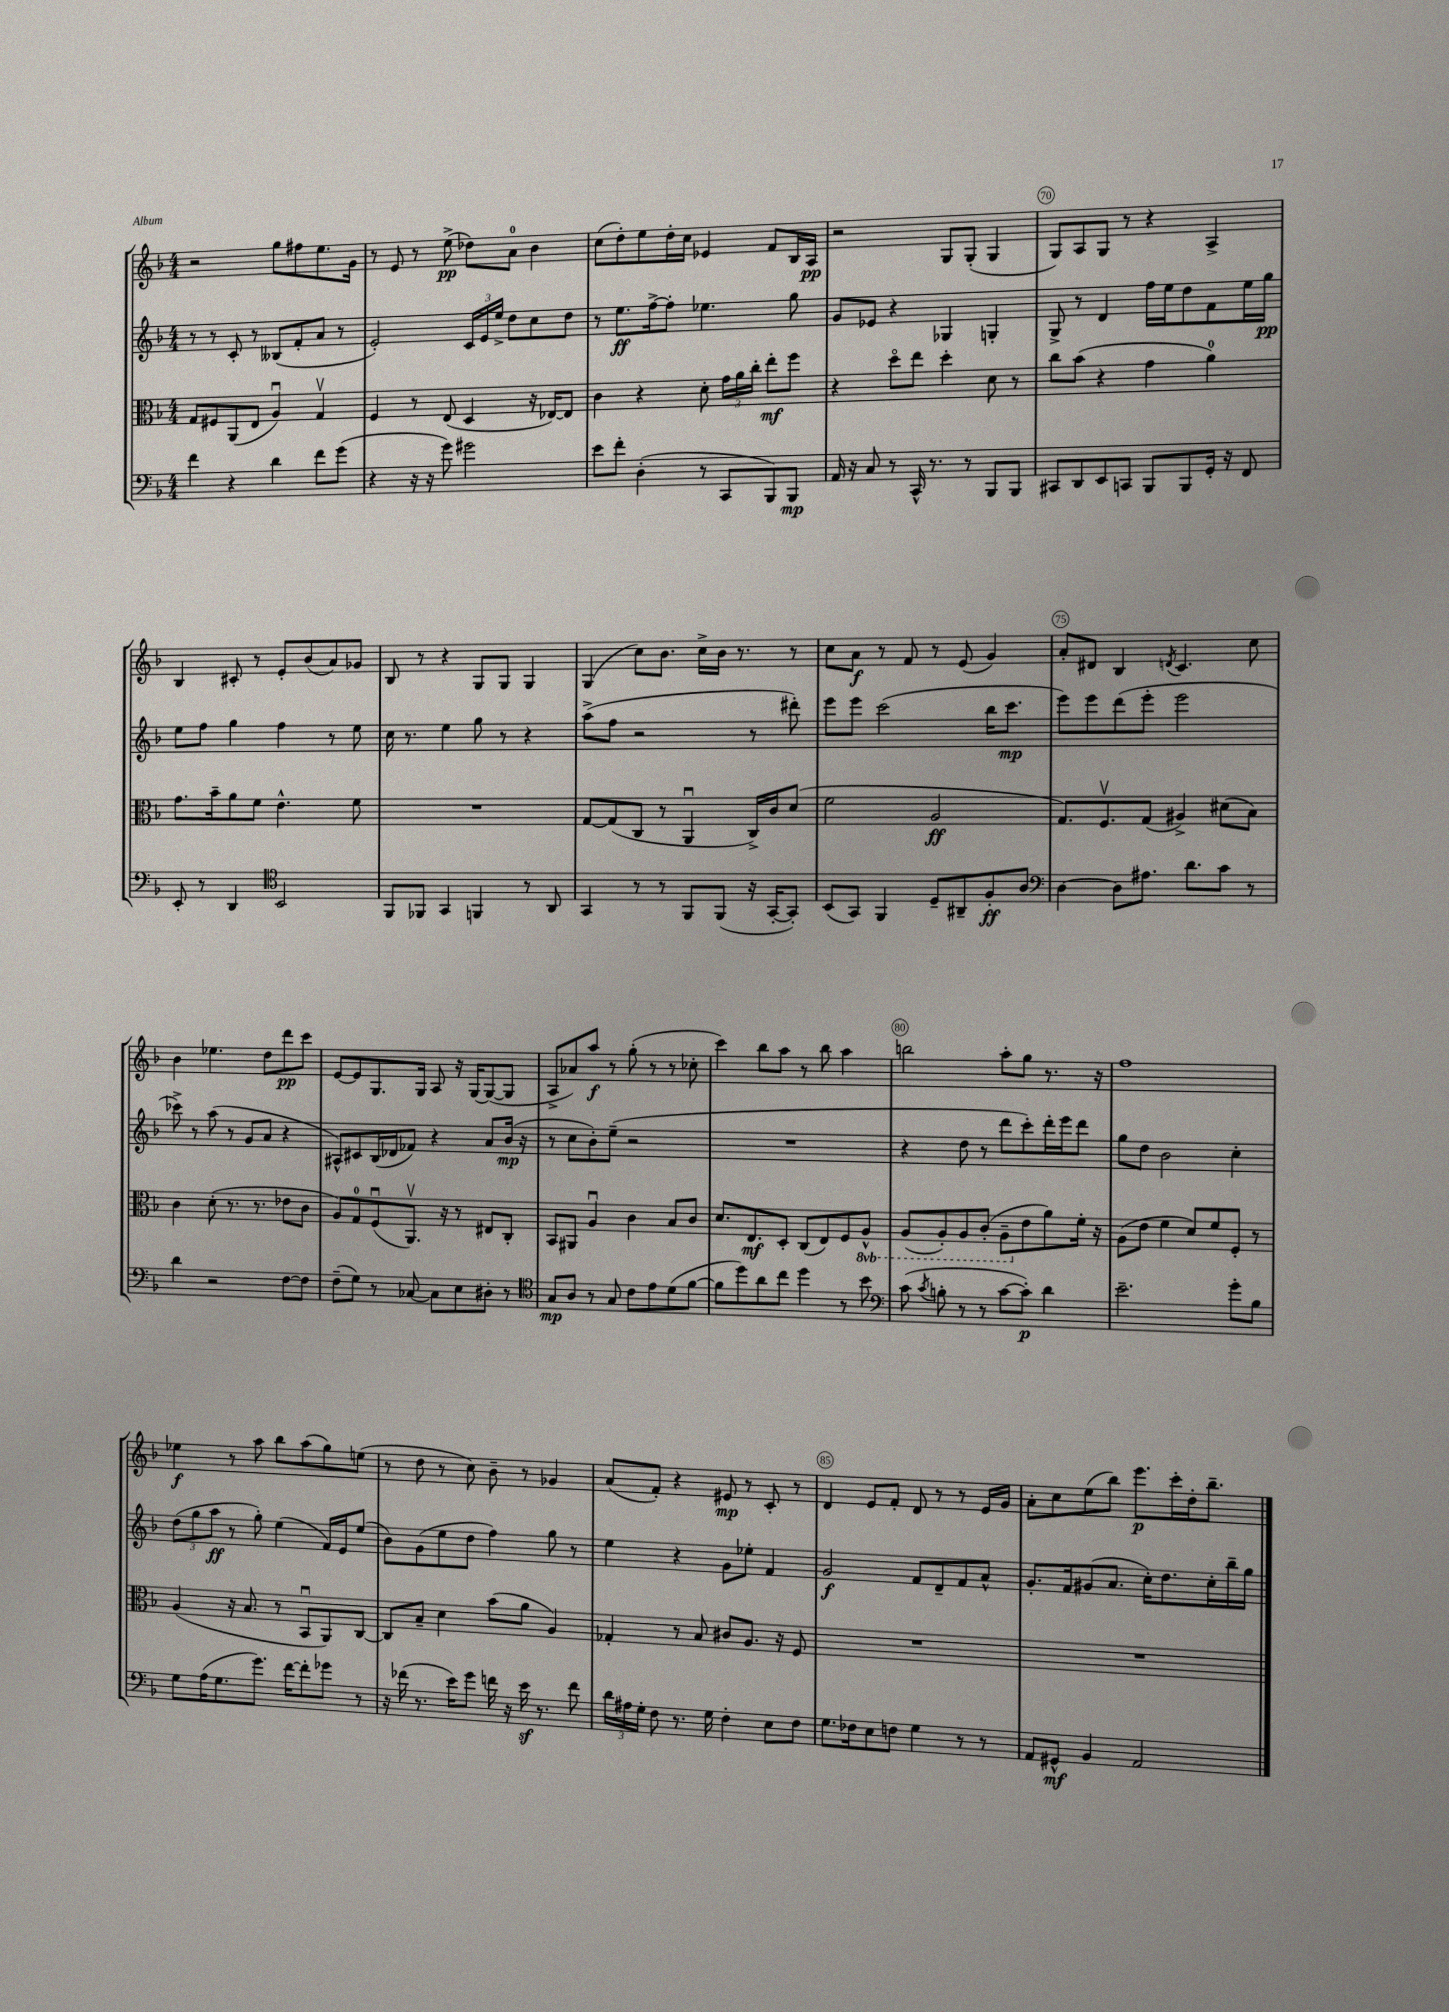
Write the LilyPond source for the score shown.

<<
\new StaffGroup <<
\new Staff = "s0" {
    \clef treble \key f \major \numericTimeSignature \time 4/4
    \autoBeamOff r2 g''8[ fis''8 e''8. g'16] |
    r8 e'8 r8 e''8->\pp( des''8[) a'8]-0 bes'4 |
    c''8[( d''8-.) e''8 d''16-. c''16] ees'4 f'8[ bes16 a16]\pp |
    r2 g8[ g8]-.( g4 |
    g8[) a8 g8] r8 r4 a4-> |
    bes4 cis'8-. r8 e'8[-. bes'8( a'8) ges'8] |
    bes8 r8 r4 g8[ g8] g4 |
    g4( c''8[) bes'8.] c''16[-> bes'16] r8. r8 |
    c''8[ a'8]\f r8 f'8 r8 e'8( g'4) |
    a'8[-. dis'8] bes4 \acciaccatura { d'8 } c'4. c''8 |
    bes'4 ees''4. d''8[ d'''8\pp c'''8] |
    e'8[~ e'8 g8. g16] a8 r16 g16[~ g8~( g8] |
    a8[-> aes'8) a''8]\f r8 g''8-.( r8 r8 ces''8-. |
    c'''4) bes''8[ a''8] r8 bes''8 a''4 |
    b''2 a''8[-. g''8] r8. r16 |
    f''1 |
    ees''4\f r8 a''8 bes''8[ a''8( g''8) e''8]( |
    r8 d''8 r8 c''8) bes'8-- r8 ges'4 |
    a'8[( f'8]-.) r4 eis'8\mp r8 c'8-. r8 |
    d'4 e'8[ f'8]-. d'8 r8 r8 e'16[ g'16] |
    a'8[-. c''8 e''8( bes''8]) e'''8.[\p c'''16-. d''16-. bes''8.]-- \bar "|." |
}
\new Staff = "s1" {
    \clef treble \key f \major \numericTimeSignature \time 4/4
    \autoBeamOff r8 r8 c'8-. r8 beses8[( f'8-. a'8] r8 |
    e'2-.) \tuplet 3/2 { c'16[ e'16 e''16]-> } d''8[ c''8 d''8] |
    r8 e''8.[\ff f''16~-> f''8]-. ees''4. g''8 |
    g'8[ ees'8] r4 ges4 g4-. |
    g8-> r8 d'4 f''16[ e''16 d''8 f'8 e''16 g''16]\pp |
    e''8[ f''8] g''4 f''4 r8 e''8 |
    c''16 r8. e''4 g''8 r8 r4 |
    a''8[->( f''8] r2 r8 dis'''8-.) |
    e'''8[ e'''8] c'''2( bes''16[ c'''8.]\mp |
    e'''8[) e'''8 d'''8( e'''8]-. e'''2 |
    ces'''8->) r8 a''8( r8 g'8[ a'8] r4 |
    ais8[-^) cis'8 bes16( des'16 fes'8]) r4 a'8[ bes'16]\mp( r16 |
    r8 c''8[ bes'8-.) e''8]--( r2 |
    R1 |
    r4 d''8 r8 d'''8[ c'''8-.) d'''16-. e'''16 d'''8] |
    g''8[ d''8] bes'2 c''4-. |
    \tuplet 3/2 { d''8[( g''8 a''8]\ff } r8 g''8-.) e''4( f'16[) e'16 e''8]( |
    bes'8[) g'8( e''8 d''8] f''4) g''8 r8 |
    e''4 r4 g'8[ ees''8]-. f'4 |
    g'2\f f'8[ d'8-- f'8 a'8]-^ |
    g'8.[-. f'16 gis'8( a'8.] c''16[-.) d''8. c''16-. bes''16-- g''16] \bar "|." |
}
\new Staff = "s2" {
    \clef alto \key f \major \numericTimeSignature \time 4/4 \set Staff.ottavationMarkups = #ottavation-simple-ordinals
    \autoBeamOff g8[ fis8 a,8( e8] a4\downbow) g4\upbow |
    f4 r8 e8( d4 r16 ees16[~) ees8] |
    c'4 r4 d'8-. \tuplet 3/2 { g'16[ a'16 c''16]-. } e''8[-.\mf f''8] |
    r4 d''8[\flageolet e''8] d''4-. d'8 r8 |
    c''8[ bes'8]( r4 g'4 a'4-0) |
    g'8.[ bes'16-- a'8 f'8] e'4.-^ f'8 |
    R1 |
    g8[~ g8( c8] r8 a,4\downbow c16[->) c'16 d'8]( |
    f'2 a2\ff |
    g8.[) f8.\upbow g8]( ais4->) dis'8[( bes8]) |
    c'4 d'8-.( r8. r8. ees'8[ c'8] |
    a8[) g8-0 f8\downbow( a,8.]\upbow) r16 r8 eis8[ c8]-. |
    bes,8[ ais,8] a4\downbow c'4 bes8[ c'8] |
    d'8.[ e8.\mf d8]-. c8[( e8) f8 \ottava #-1 a,8]-^ |
    a,8[( a,8-.) a,8 c8]-.( a,8[-- \ottava #0 e'8 a'8) f'16]-. r16 |
    a8[( e'8] f'4 d'8[) f'8 f8]-. r8 |
    a4( r16 bes8. r8 bes,8[\downbow a,8) c8]~ |
    c8[ bes8]-- d'4 bes'8[( a'8] a4) |
    ges4-. r8 bes8 cis'8[ a8.] r16 f8 |
    R1 |
    R1 \bar "|." |
}
\new Staff = "s3" {
    \clef bass \key f \major \numericTimeSignature \time 4/4
    \autoBeamOff f'4 r4 d'4 f'8[ g'8]( |
    r4 r16 r16 g'8) gis'2 |
    e'8[ f'8]-. d4-.( r8 c,8[ bes,,8) bes,,8]\mp |
    a,16 r16 c8 r8 c,16-^ r8. r8 bes,,8[ bes,,8] |
    cis,8[ d,8 e,8 c,8] bes,,8[ bes,,8 g,16]-. r16 f,8 |
    e,8-. r8 d,4 \clef tenor bes,2 |
    f,8[ fes,8] g,4 f,4 r8 a,8 |
    g,4 r8 r8 f,8[ f,8]( r16 g,16[~-. g,8]-.) |
    bes,8[( g,8]) f,4 d8[-- ais,8-- f8-.\ff a8] |
    \clef bass d4~ d8[ ais8.] d'8.[ c'8] r8 |
    d'4 r2 f8[~ f8] |
    f8[--( g8]) r8 ces8~ ces8[ e8 dis8]-. r8 |
    \clef tenor g8[\mp a8] r8 g8 c'8[ e'8 d'8( f'8]~ |
    f'8[ d''8) a'8 c''8] d''4 r8 bes'8 |
    \clef bass c'8( \acciaccatura { c'8 } b8-. r8 r8 c'8[~ c'8]-.\p) d'4 |
    e'2.-- g'8[-. bes8] |
    g8[ a16( g8. g'8.]) f'16[~ f'8-. ges'8] r8 |
    r16 fes'16( r8. e'16[) g'8] f'16 r16 e'16\sf r8. f'8 |
    \tuplet 3/2 { d'16[ ais16 g16]-. } f8 r8. g16 f4-. e8[ f8] |
    g8.[ fes16 e8 f8] g4 r8 r8 |
    a,8[ gis,8]-^\mf bes,4 a,2 \bar "|." |
}
>>
>>
\layout { \context { \Score currentBarNumber = #66 \override BarNumber.break-visibility = ##(#f #t #t) barNumberVisibility = #(every-nth-bar-number-visible 5) \override BarNumber.stencil = #(make-stencil-circler 0.1 0.3 ly:text-interface::print) } }
